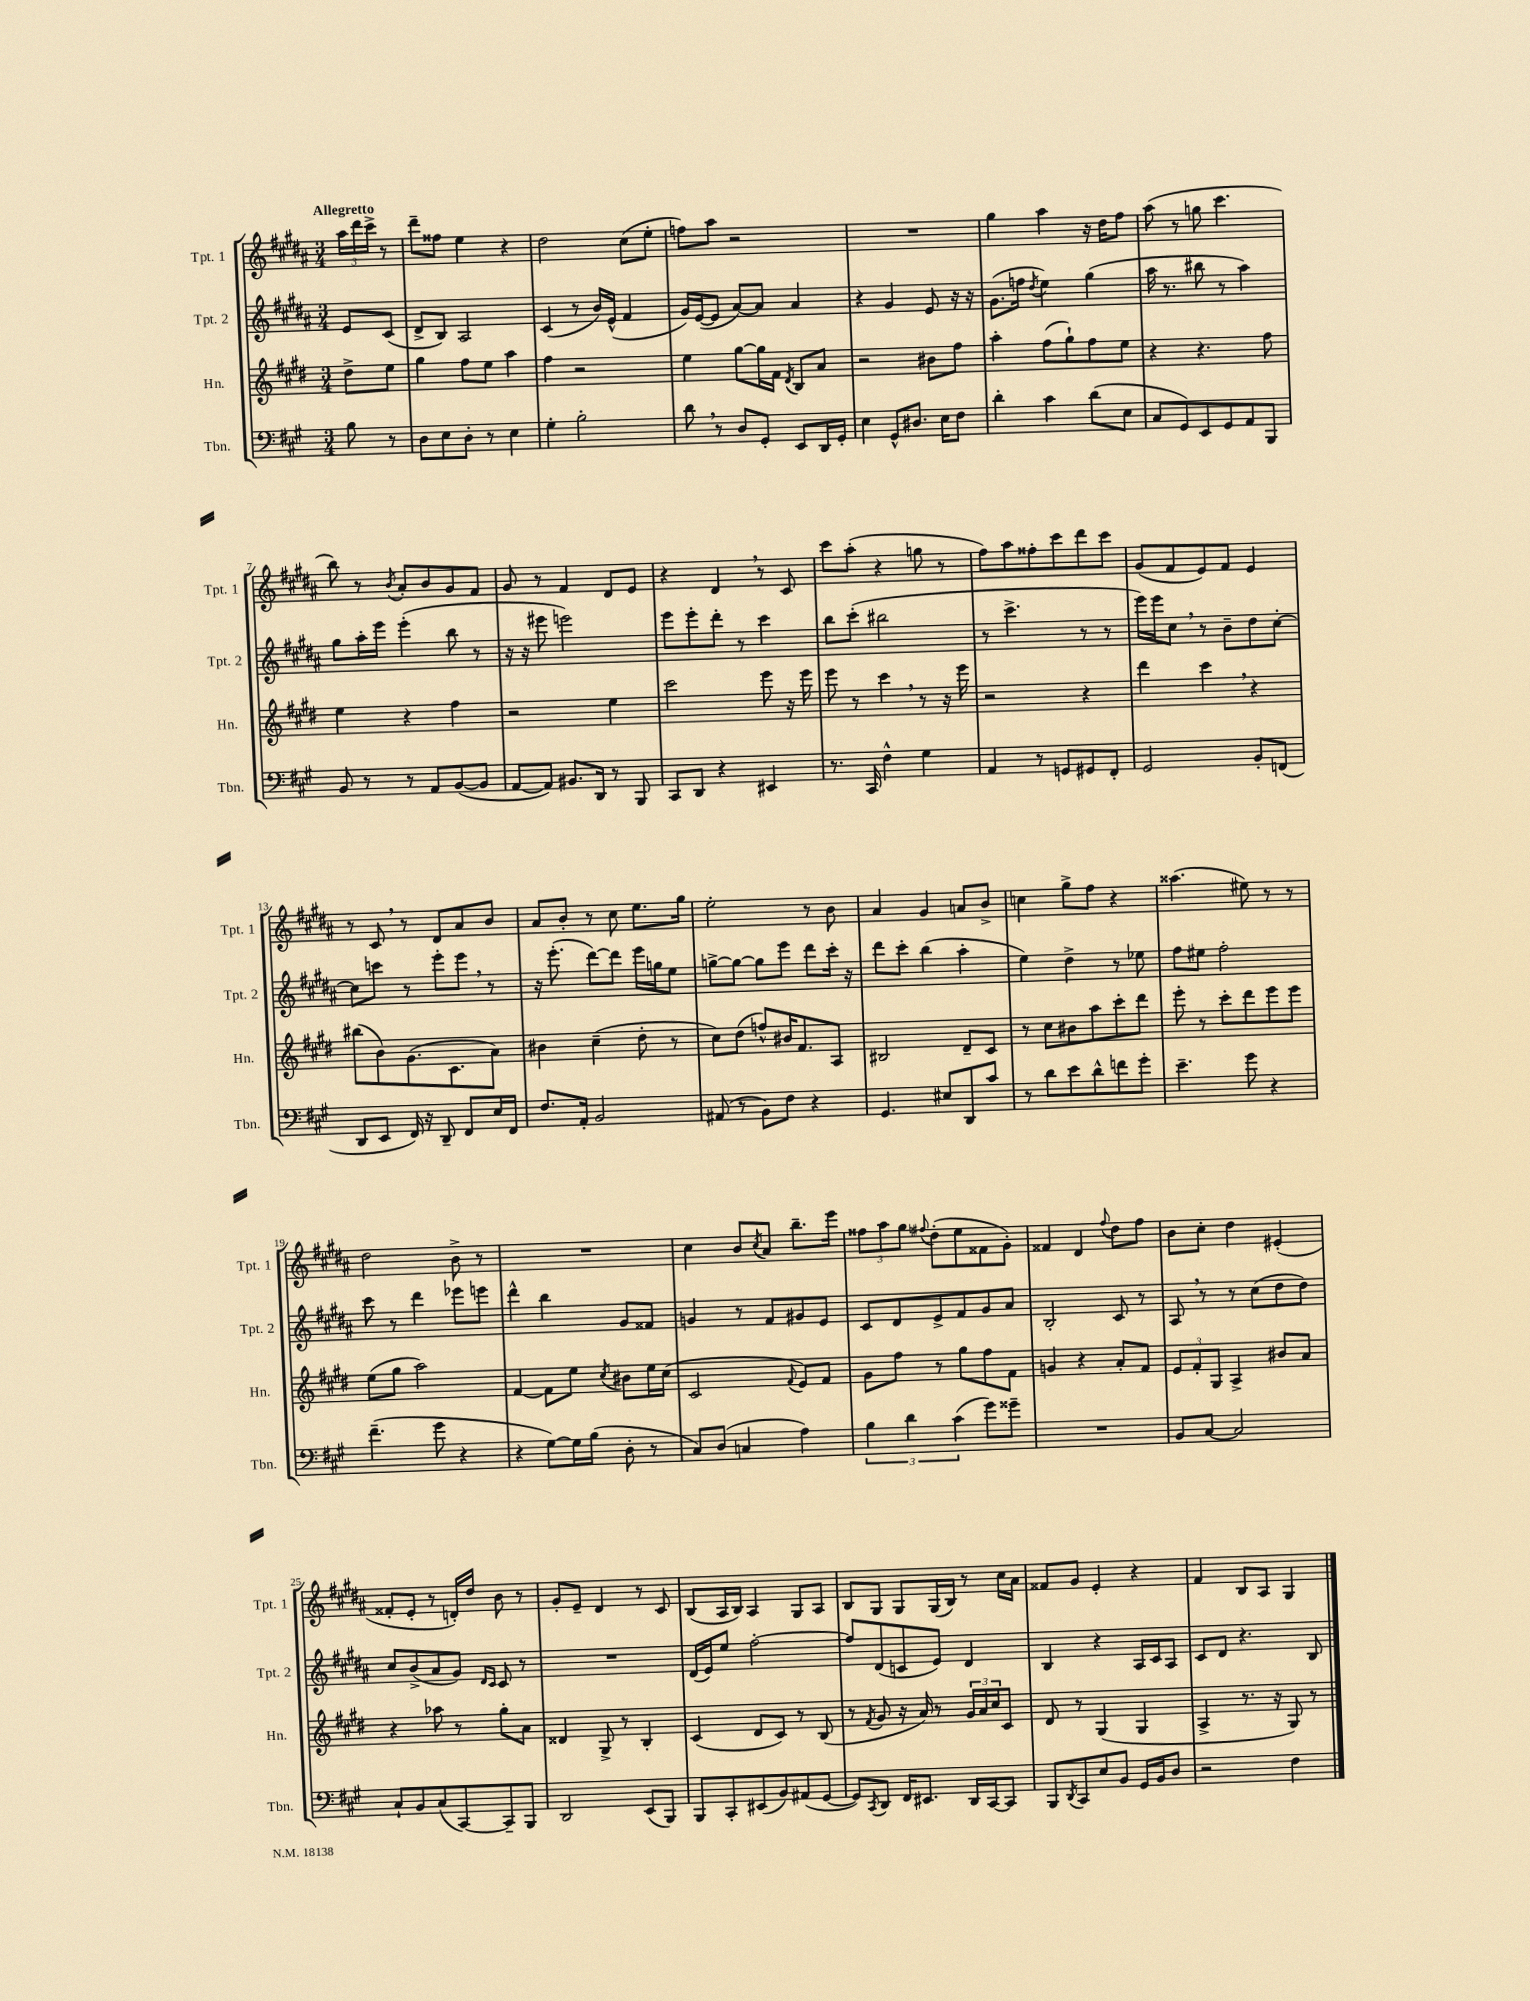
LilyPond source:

<<
\new StaffGroup <<
\new Staff = "s0" \with { instrumentName = "Tpt. 1" shortInstrumentName = "Tpt. 1" } {
    \clef treble \key b \major \numericTimeSignature \time 3/4 \partial 4 \tempo "Allegretto"
    \tuplet 3/2 { ais''16 dis'''16 cis'''16-> } r8 |
    dis'''8-- fisis''8 e''4 r4 |
    dis''2 cis''8( e''8-. |
    f''8) ais''8 r2 |
    R2. |
    gis''4 ais''4 r16 dis''16 fis''8 |
    ais''8( r8 g''8 cis'''4. |
    b''8) r8 \acciaccatura { b'8 } ais'8-. b'8 gis'8 fis'8 |
    gis'8 r8 fis'4 dis'8 e'8 |
    r4 dis'4 \breathe r8 cis'8 |
    cis'''8 ais''8-.( r4 g''8 r8 |
    fis''8) ais''8 fisis''8-. cis'''8 dis'''8 cis'''8 |
    gis'8( fis'8 e'8) fis'8 e'4 |
    r8 cis'8 \breathe r8 dis'8 ais'8 b'8 |
    ais'8 b'8-. r8 cis''8 e''8. gis''16 |
    e''2-. r8 b'8 |
    ais'4 gis'4 a'8 b'8-> |
    c''4 gis''8-> fis''8 r4 |
    aisis''4.( eis''8) r8 r8 |
    dis''2 b'8-> r8 |
    R2. |
    cis''4 b'8 \acciaccatura { cis''8 } ais'8 b''8.-- e'''16 |
    \tuplet 3/2 { fisis''8 ais''8 gis''8 } \appoggiatura { fis''8 } dis''8-.( e''8 fisis'8 gis'8-.) |
    fisis'4 dis'4 \appoggiatura { fis''8 } dis''8 fis''8 |
    b'8 cis''8-. dis''4 eis'4-.( |
    fisis'8-. e'8-. r8 d'16-.) dis''16 b'8 r8 |
    gis'8-. e'8-- dis'4 r8 cis'8 |
    b8( ais16 b16) ais4 gis8 ais8 |
    b8 gis8 gis8 gis16( b16) r8 cis''16 ais'16 |
    fisis'8 gis'8 e'4-. r4 |
    fis'4 b8 ais8 gis4 \bar "|." |
}
\new Staff = "s1" \with { instrumentName = "Tpt. 2" shortInstrumentName = "Tpt. 2" } {
    \clef treble \key b \major \numericTimeSignature \time 3/4 \partial 4
    e'8 cis'8( |
    dis'8-> b8) ais2 |
    cis'4( r8 b'16) e'16-^( fis'4 |
    gis'16) e'16~( e'8 ais'8~) ais'8 ais'4 |
    r4 gis'4 e'8 r16 r16 |
    gis'8.( f''16 \acciaccatura { dis''8 } e''4) gis''4( |
    ais''16 r8. bis''8 r8 ais''4) |
    gis''8 ais''16-. e'''16 e'''4-.( b''8 r8 |
    r16 r16 eis'''8 e'''2) |
    e'''8 e'''8-. dis'''8-. r8 cis'''4 |
    b''8 cis'''8-.( bis''2 |
    r8 cis'''4.-> r8 r8 |
    e'''16) e'''16 cis''8 \breathe r8 b'8-- dis''8 cis''8~-. |
    cis''8 c'''8 r8 e'''8-. e'''8 \breathe r8 |
    r16 e'''8.-.( dis'''8~) dis'''8 e'''16 g''16 e''8 |
    g''8~-> g''8~ g''8 e'''8 dis'''8 cis'''16-. r16 |
    dis'''8 cis'''8-. b''4( ais''4-. |
    e''4) dis''4-> r8 ees''8 |
    fis''8 eis''8 fis''2-. |
    cis'''8 r8 dis'''4 ees'''8 e'''8 |
    dis'''4-^ b''4 gis'8 fisis'8 |
    g'4 r8 fis'8 gis'8 e'8 |
    cis'8 dis'8 e'8-> fis'8 gis'8 ais'8 |
    b2-. cis'8 r8 |
    ais8 \breathe r8 r8 cis''8( dis''8 dis''8) |
    cis''8 b'8->( ais'8 gis'8) \grace { dis'16 cis'16 } cis'8 r8 |
    R2. |
    dis'16( e'16) e''8 fis''2~-. |
    fis''8 dis'8( c'8 e'8) dis'4 |
    b4 r4 ais16 cis'16 ais8 |
    cis'8 dis'8 r4. b8 \bar "|." |
}
\new Staff = "s2" \with { instrumentName = "Hn." shortInstrumentName = "Hn." } {
    \clef treble \key e \major \numericTimeSignature \time 3/4 \partial 4
    dis''8-> e''8 |
    gis''4 fis''8 e''8 a''4 |
    fis''4 r2 |
    e''4 gis''8~ gis''16 fis'16 \acciaccatura { dis'8 } b8 a'8 |
    r2 bis'8 fis''8 |
    a''4-. fis''8( gis''8-!) fis''8 e''8 |
    r4 r4. fis''8 |
    e''4 r4 fis''4 |
    r2 e''4 |
    cis'''2 e'''8 r16 e'''16 |
    e'''8 r8 cis'''4 \breathe r8 r16 e'''16 |
    r2 r4 |
    dis'''4 cis'''4 \breathe r4 |
    bis''8( b'8) gis'8.( cis'8. a'8) |
    bis'4 cis''4--( dis''8-. r8 |
    cis''8) dis''8( f''8-^) bis'16 fis'8. a8 |
    bis2 dis'8-- cis'8 |
    r8 cis''8 bis'8 a''8 cis'''8-. dis'''8 |
    e'''8-. r8 cis'''8-. dis'''8 e'''8 e'''8 |
    e''8( gis''8 a''2) |
    fis'4~ fis'8 e''8 \acciaccatura { cis''8 } bis'8 e''16 cis''16( |
    cis'2 \appoggiatura { fis'8 } e'8) fis'8 |
    gis'8 fis''8 r8 gis''8 fis''8 fis'8 |
    g'4 r4 a'8-. fis'8 |
    \tuplet 3/2 { e'8 fis'8-. gis8 } a4-> bis'8 a'8 |
    r4 aes''8 r8 gis''8-. a'8 |
    disis'4 gis8-> r8 b4-. |
    cis'4( dis'8 cis'8) r8 b8( |
    r8 \acciaccatura { fis'8 } gis'8 r16 a'16) r8 \tuplet 3/2 { gis'16 a'16 cis''16 } cis'8 |
    dis'8 r8 gis4( gis4 |
    a4-> r8. r16 gis8) r8 \bar "|." |
}
\new Staff = "s3" \with { instrumentName = "Tbn." shortInstrumentName = "Tbn." } {
    \clef bass \key a \major \numericTimeSignature \time 3/4 \partial 4
    b8 r8 |
    d8 e8 d8-. r8 e4 |
    gis4-. b2-. |
    d'8 \breathe r8 d8 gis,8-. e,8 d,16 gis,16-. |
    e4 gis,8-^ dis8. e16 fis8 |
    d'4-. cis'4 d'8( e8 |
    cis8 gis,8) e,8 gis,8 a,8 b,,8 |
    b,8 r8 r8 a,8 b,8~( b,8 |
    a,8~ a,8) bis,8. d,16 r8 b,,8 |
    cis,8 d,8 r4 eis,4 |
    r8. cis,16 fis4-^ gis4 |
    a,4 r8 g,8 gis,8 fis,8-. |
    gis,2 b,8-. f,8( |
    d,8 e,8 fis,16) r16 d,8-- fis,8 e16 fis,16 |
    fis8. a,16-. b,2 |
    ais,8( r8 b,8) fis8 r4 |
    gis,4. eis8 d,8 cis'8 |
    r8 d'8 e'8 d'8-^ f'8 gis'8-. |
    e'4.-- gis'8 r4 |
    fis'4.--( gis'8 r4 |
    r4 gis8~) gis16 b16( d8-. r8 |
    cis8) d8( c4 a4) |
    \tuplet 3/2 { b4 d'4 cis'4( } gis'8) gisis'8-- |
    R2. |
    b,8 cis8~ cis2 |
    cis8-! b,8 cis8( cis,8~) cis,8-- b,,8 |
    d,2 e,8( b,,8) |
    b,,8 cis,8-. eis,8( b,8) ais,8( gis,8~ |
    gis,8) \acciaccatura { cis,8 } d,8 fis,16 eis,8. d,16 cis,16~ cis,8 |
    b,,8 \acciaccatura { d,8 } cis,8 e8 b,8 gis,16 b,16 d8 |
    r2 fis4 \bar "|." |
}
>>
>>
